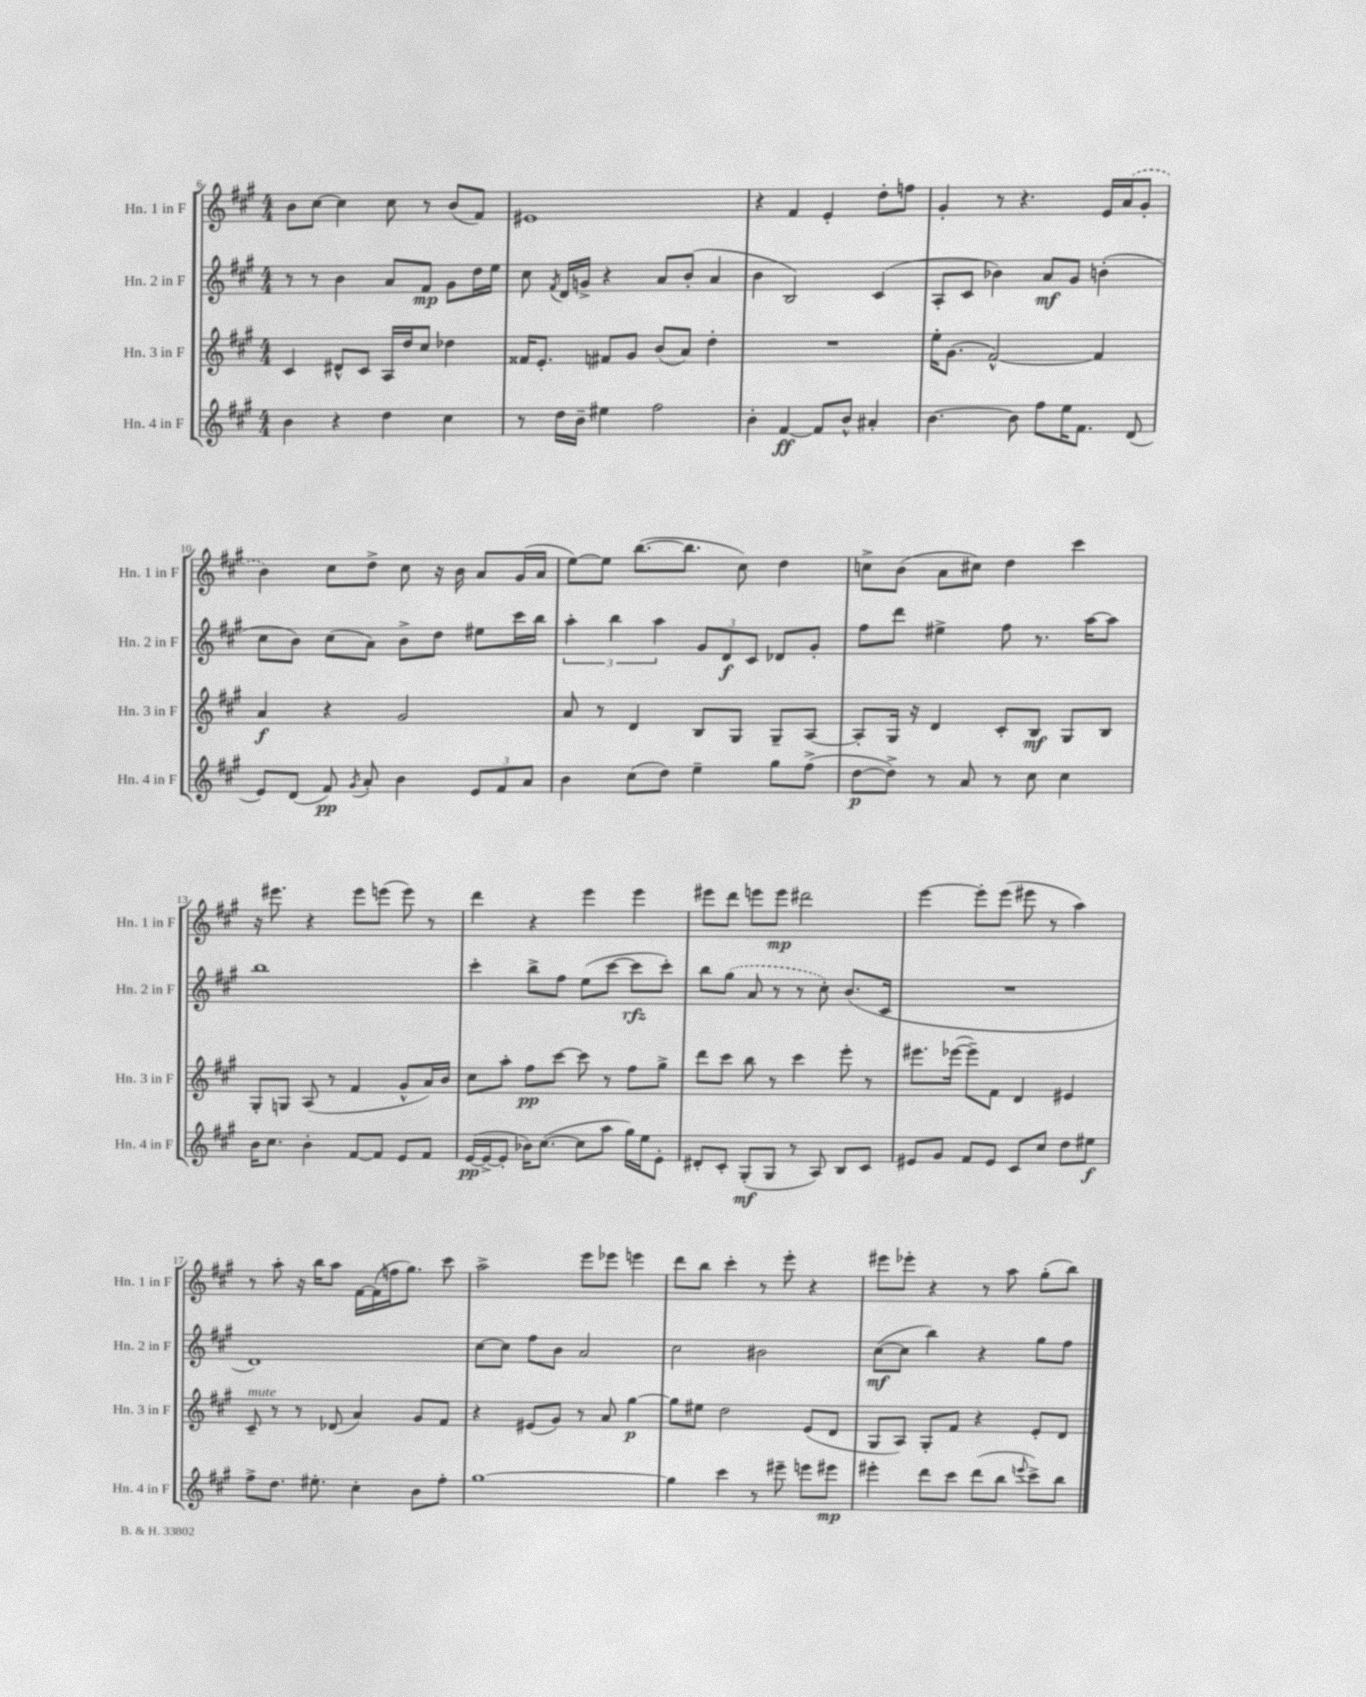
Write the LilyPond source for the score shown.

<<
\new StaffGroup <<
\new Staff = "s0" \with { instrumentName = "Hn. 1 in F" shortInstrumentName = "Hn. 1 in F" } {
    \clef treble \key a \major \numericTimeSignature \time 4/4
    \autoBeamOff b'8[ cis''8]~ cis''4 cis''8 r8 b'8[( fis'8]) |
    eis'1 |
    r4 fis'4 e'4-. d''8[-. f''8] |
    gis'4-. r8 r4. e'16[ \once \slurDashed a'16( gis'8]-. |
    b'4) cis''8[ d''8]-> cis''8 r16 b'16 a'8[ gis'16( a'16] |
    e''8[~) e''8] b''8.[~( b''8.] cis''8) d''4 |
    c''8[-> b'8]( a'8[ cis''8]) d''4 cis'''4 |
    r16 eis'''8. r4 eis'''8[ e'''8]( e'''8) r8 |
    d'''4 r4 e'''4 e'''4 |
    eis'''8[ d'''8] e'''8[ e'''8]\mp dis'''2 |
    e'''4~ e'''8[-. e'''8]( eis'''8 r8 a''4) |
    r8 a''8-. r16 b''16[ a''8] fis'16[~ fis'16( f''16 gis''8.]) cis'''8 |
    a''2-> e'''8[ ees'''8] e'''4 |
    d'''8[ b''8] cis'''4-. r8 e'''8-. r4 |
    eis'''8[ ees'''8]-. r4 r8 a''8 gis''8[-.( b''8]) \bar "|." |
}
\new Staff = "s1" \with { instrumentName = "Hn. 2 in F" shortInstrumentName = "Hn. 2 in F" } {
    \clef treble \key a \major \numericTimeSignature \time 4/4
    \autoBeamOff r8 r8 b'4 a'8[ fis'8]\mp gis'8[ d''16 e''16] |
    cis''8 \acciaccatura { fis'8 } d'16[ g'16]-> r4 a'8[ b'8]-.( a'4 |
    b'4 b2) cis'4( |
    a8[-. cis'8] bes'4) a'8[\mf gis'8] b'4-.( |
    cis''8[ b'8]) cis''8[( a'8]) b'8[-> d''8] eis''8[ cis'''16 b''16] |
    \tuplet 3/2 { a''4-. b''4 a''4 } \tuplet 3/2 { gis'8[ d'8\f cis'8] } des'8[ gis'8]-. |
    fis''8[ d'''8] eis''4-> fis''8 r8. a''16[~ a''8] |
    b''1 |
    cis'''4-. b''8[-> fis''8] e''8[( cis'''8]~ cis'''8[\rfz cis'''8]-.) |
    b''8[ \once \slurDashed gis''8]( a'8 r8 r8 cis''8-.) b'8.[( cis'16] |
    R1 |
    d'1) |
    cis''8[~ cis''8] fis''8[ b'8] a'2 |
    cis''2 bis'2 |
    cis''8[~\mf( cis''8] b''4) r4 gis''8[ fis''8] \bar "|." |
}
\new Staff = "s2" \with { instrumentName = "Hn. 3 in F" shortInstrumentName = "Hn. 3 in F" } {
    \clef treble \key a \major \numericTimeSignature \time 4/4
    \autoBeamOff cis'4 dis'8[-^ cis'8] a16[ d''16 cis''8] des''4 |
    fisis'16[ e'8.]-. fis'8[ gis'8] b'8[( a'8]) d''4-. |
    R1 |
    e''16[-. gis'8.]( fis'2~-^) fis'4 |
    a'4\f r4 gis'2 |
    a'8 r8 d'4 b8[ gis8] gis8[-- a8]~ |
    a8[-. gis16] r16 d'4 cis'8[-. b8]\mf gis8[ b8] |
    gis8[-. g8] a8( r8 fis'4 gis'8[-^ a'16) b'16] |
    cis''8[ a''8]-. fis''8[\pp cis'''8]~ cis'''8 r8 fis''8[ gis''8]-> |
    d'''8[ cis'''8] b''8 r8 cis'''4 e'''8-. r8 |
    eis'''8.[ ees'''16]~( ees'''8[--) fis'8] d'4 eis'4 |
    cis'8--^\markup { \italic "mute" } r8 r8 des'8( a'4) gis'8[ fis'8] |
    r4 eis'8[( gis'8]) r8 a'8 gis''4~\p |
    gis''8[ eis''8] d''2 e'8[( d'8] |
    gis8[ a8]) gis8[-. fis'8] r4 e'8[-. d'8] \bar "|." |
}
\new Staff = "s3" \with { instrumentName = "Hn. 4 in F" shortInstrumentName = "Hn. 4 in F" } {
    \clef treble \key a \major \numericTimeSignature \time 4/4
    \autoBeamOff b'4 r4 d''4 cis''4 |
    r8 d''16[ b'16]-- eis''4 fis''2 |
    b'4-. fis'4~\ff fis'8[ b'8]-^ ais'4-. |
    b'4.~ b'8 fis''8[ e''16 fis'8.] d'8( |
    e'8[) d'8]( fis'8\pp) \acciaccatura { gis'8 } a'8-. b'4 \tuplet 3/2 { e'8[ fis'8 a'8] } |
    b'4 cis''8[( d''8]) e''4-- gis''8[ fis''8]->( |
    d''8[~\p d''8]->) r8 a'8 r8 cis''8 cis''4 |
    b'16[ cis''8.] b'4-. fis'8[~ fis'8] e'8[ fis'8] |
    e'16[~\pp( e'16~-> e'8]-. bes'16[) cis''8.]~( cis''8[ a''8] gis''16[) e''16 e'8]-. |
    dis'8[-. cis'8]-. gis8[-.\mf( gis8] r8 a8) b8[ cis'8] |
    eis'8[ gis'8] fis'8[ eis'8] cis'8[ cis''8] d''8[ eis''8]\f |
    fis''8[-> d''8.] eis''8.-. cis''4-. b'8[ fis''8]-. |
    gis''1~ |
    gis''4 cis'''4 r8 eis'''8-- e'''8[ eis'''8]\mp |
    eis'''4-. d'''8[ cis'''8] d'''8[( b''8] \appoggiatura { e'''8 } cis'''8[->) b''8] \bar "|." |
}
>>
>>
\layout { \context { \Score currentBarNumber = #6 } }
